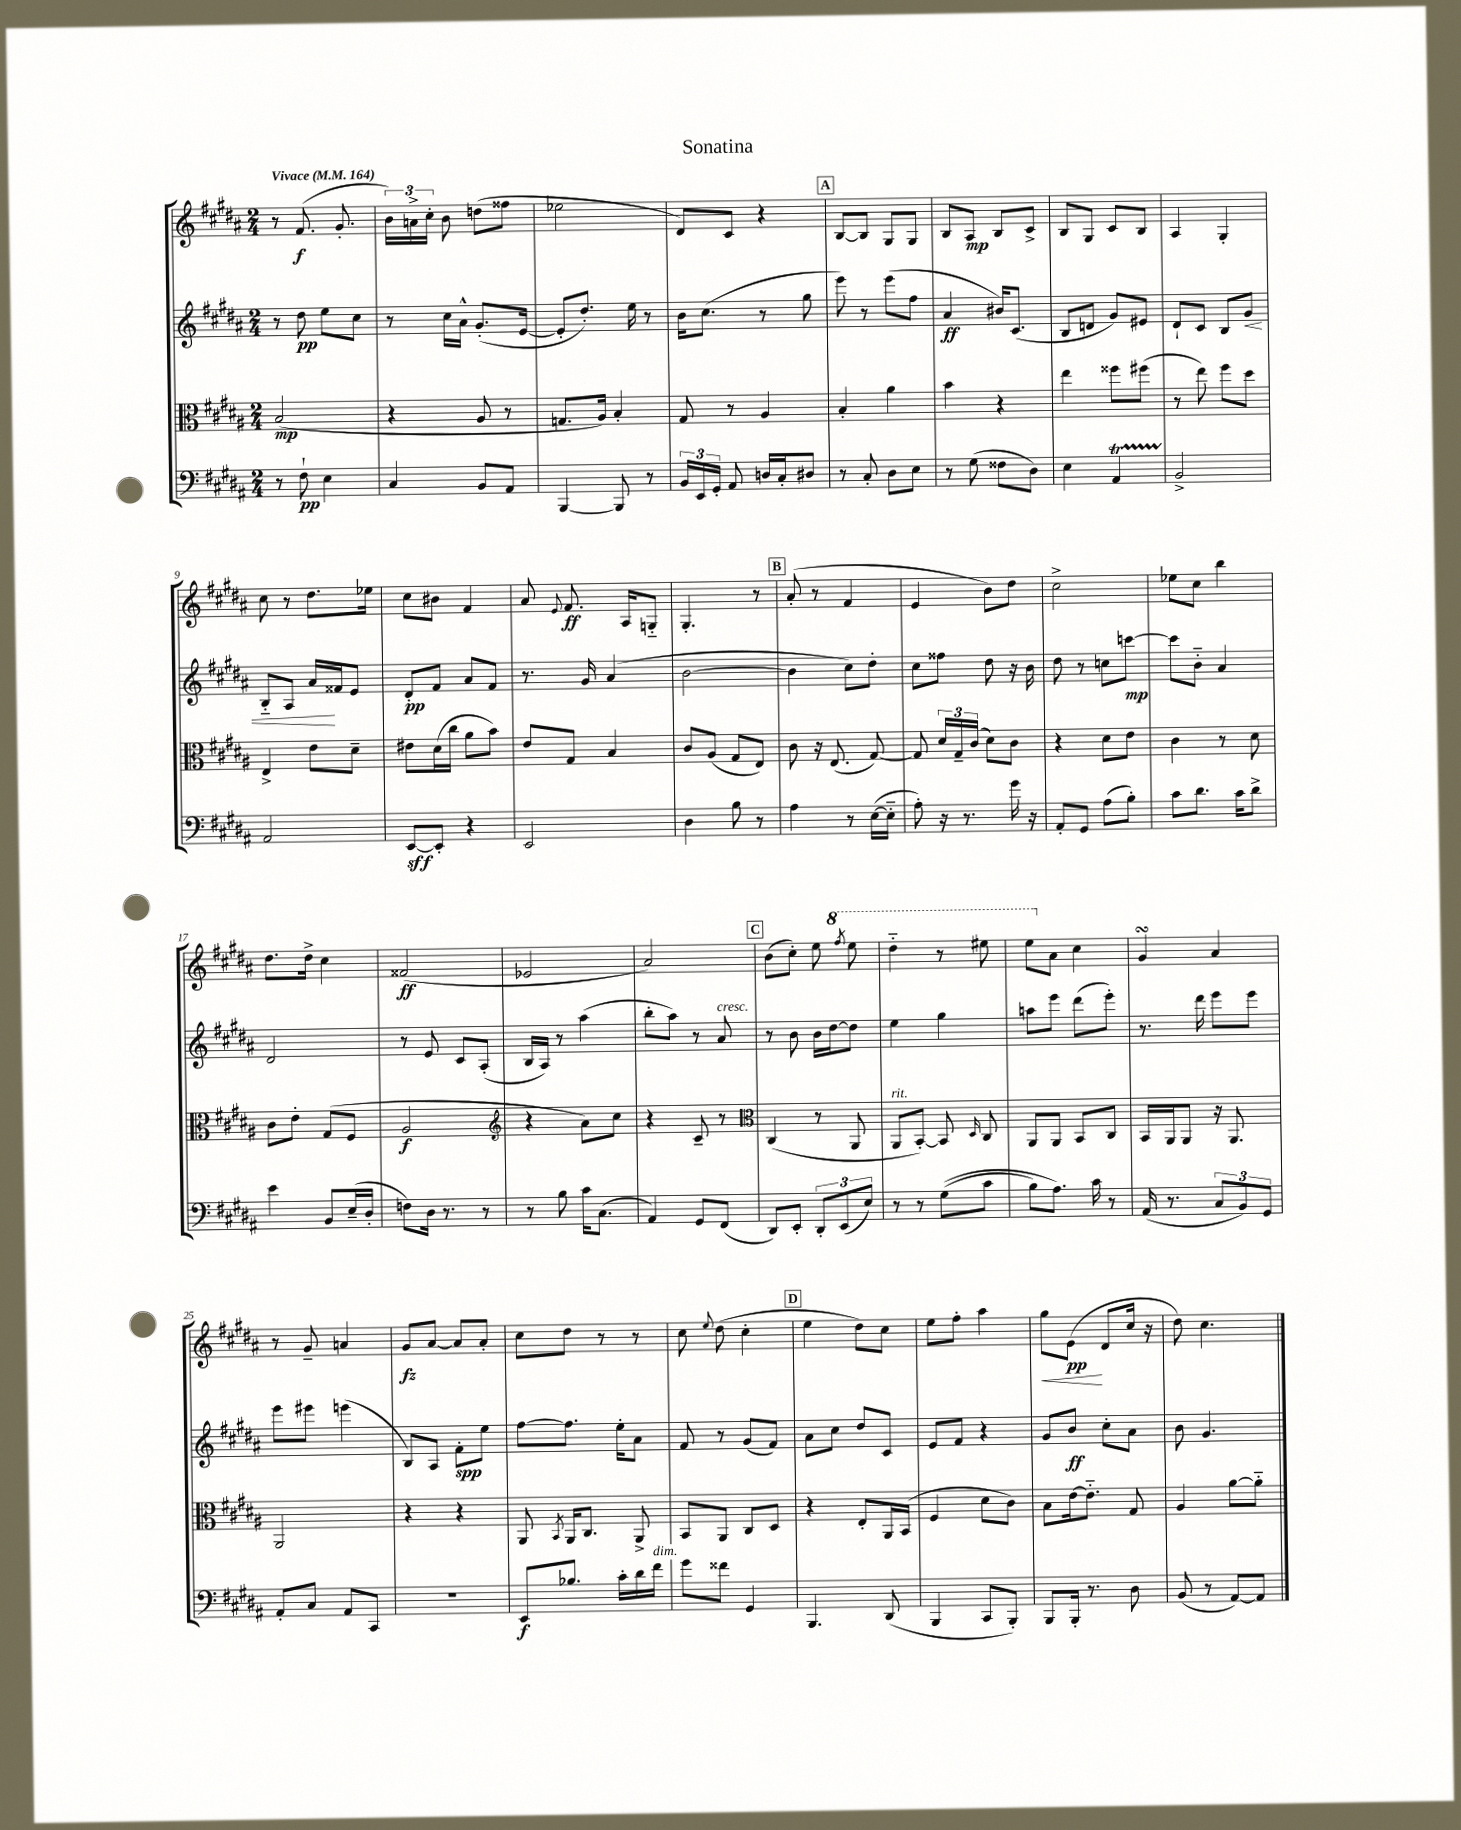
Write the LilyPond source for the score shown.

\header { title = "Sonatina" }
<<
\new StaffGroup <<
\new Staff = "s0" {
    \clef treble \key b \major \numericTimeSignature \time 2/4 \tempo "Vivace" 4 = 164
    \autoBeamOff r8 fis'8.\f( gis'8.-. |
    \tuplet 3/2 { b'16[) a'16-> cis''16]-. } b'8 d''8[( fisis''8] |
    ees''2 |
    dis'8[) cis'8] r4 |
    \mark \markup { \box "A" } b8[~ b8] gis8[ gis8] |
    b8[ ais8]\mp b8[ cis'8]-> |
    b8[ gis8] cis'8[ b8] |
    ais4 gis4-. |
    cis''8 r8 dis''8.[ ees''16] |
    cis''8[ bis'8] fis'4 |
    ais'8 \appoggiatura { e'8 } fis'8.\ff ais16[ g8]-_ |
    gis4.-. r8 |
    \mark \markup { \box "B" } ais'8-.( r8 fis'4 |
    e'4 b'8[) dis''8] |
    cis''2-> |
    ees''8[ cis''8] b''4 |
    dis''8.[ dis''16]-> cis''4 |
    fisis'2\ff( |
    ees'2 |
    ais'2) |
    \mark \markup { \box "C" } b'8[( cis''8]-.) e''8 \ottava #1 \acciaccatura { fis'''8 } e'''8 |
    dis'''4-_ r8 eis'''8 |
    e'''8[ \ottava #0 ais'8] cis''4 |
    gis'4\turn ais'4 |
    r8 gis'8-- a'4 |
    gis'8[\fz ais'8]~ ais'8[ ais'8]-. |
    cis''8[ dis''8] r8 r8 |
    cis''8 \appoggiatura { e''8 } dis''8( cis''4-. |
    \mark \markup { \box "D" } e''4 dis''8[) cis''8] |
    e''8[ fis''8]-. ais''4 |
    gis''8[\< e'8]\pp\!( dis'8[ cis''16] r16 |
    dis''8) cis''4. \bar "|." |
}
\new Staff = "s1" {
    \clef treble \key b \major \numericTimeSignature \time 2/4
    \autoBeamOff r8 dis''8\pp e''8[ cis''8] |
    r8 cis''16[ ais'16]-^ gis'8.[-.( e'16]~ |
    e'8[-. dis''8.]-.) e''16 r8 |
    b'16[ cis''8.]( r8 gis''8 |
    \mark \markup { \box "A" } e'''8) r8 e'''8[( fis''8] |
    ais'4\ff bis'16[) cis'8.]( |
    b8[ d'8] gis'8[) eis'8] |
    dis'8[-! cis'8] b8[ gis'8]\< |
    b8[-_ ais8] ais'16[\! fisis'16 e'8] |
    dis'8[-.\pp fis'8] ais'8[ fis'8] |
    r8. gis'16 ais'4( |
    b'2~ |
    \mark \markup { \box "B" } b'4 cis''8[) dis''8]-. |
    cis''8[ fisis''8] dis''8 r16 b'16 |
    dis''8 r8 c''8[ c'''8]~\mp |
    c'''8[ b'8]-_ ais'4 |
    dis'2 |
    r8 e'8 cis'8[ ais8]-.( |
    b16[ ais16]) r8 ais''4( |
    b''8[-. ais''8]) r8 ais'8^\markup { \italic "cresc." } |
    \mark \markup { \box "C" } r8 b'8 b'16[ dis''16~ dis''8] |
    e''4 gis''4 |
    a''8[ e'''8] dis'''8[( e'''8]-.) |
    r8. dis'''16 e'''8[ e'''8] |
    e'''8[ eis'''8] e'''4( |
    b8[) ais8] fis'8[-.\spp e''8] |
    fis''8[~ fis''8.] e''16[-. ais'8] |
    fis'8 r8 gis'8[( fis'8]) |
    \mark \markup { \box "D" } ais'8[ cis''8] dis''8[ cis'8] |
    e'8[ fis'8] r4 |
    gis'8[ b'8]\ff cis''8[-. ais'8] |
    b'8 gis'4. \bar "|." |
}
\new Staff = "s2" {
    \clef alto \key b \major \numericTimeSignature \time 2/4
    \autoBeamOff b2\mp( |
    r4 ais8 r8 |
    g8.[ ais16]) b4-. |
    gis8 r8 ais4 |
    \mark \markup { \box "A" } b4-. ais'4 |
    b'4 r4 |
    e''4 fisis''8[ fis''8]( |
    r8 e''8) fis''8[ dis''8] |
    e4-> e'8[ dis'8]-- |
    eis'8[ dis'16( cis''16] ais'8[ b'8]) |
    e'8[ gis8] b4 |
    cis'8[ ais8]( gis8[ e8]) |
    \mark \markup { \box "B" } cis'8 r16 e8.( gis8~) |
    gis8 \tuplet 3/2 { dis'16[ gis16-- cis'16]( } dis'8[) cis'8] |
    r4 dis'8[ e'8] |
    cis'4 r8 dis'8 |
    cis'8[ e'8]-. gis8[( fis8] |
    ais2\f |
    \clef treble r4 ais'8[) cis''8] |
    r4 cis'8-- r8 |
    \mark \markup { \box "C" } \clef alto cis4( r8 ais,8 |
    ais,8[^\markup { \italic "rit." } b,8]~-.) b,8 \grace { dis16 } cis8 |
    ais,8[ ais,8] b,8[ cis8] |
    b,16[ ais,16 ais,8] r16 ais,8. |
    ais,2 |
    r4 r4 |
    ais,8 \acciaccatura { b,8 } ais,16[ cis8.] ais,8-> |
    b,8[ ais,8] cis8[ dis8] |
    \mark \markup { \box "D" } r4 e8[-. ais,16 b,16]( |
    fis4 dis'8[ cis'8]) |
    b8[ e'16~ e'8.]-_ gis8 |
    ais4 ais'8[~ ais'8]-_ \bar "|." |
}
\new Staff = "s3" {
    \clef bass \key b \major \numericTimeSignature \time 2/4
    \autoBeamOff r8 fis8-!\pp e4 |
    cis4 b,8[ ais,8] |
    b,,4~ b,,8 r8 |
    \tuplet 3/2 { b,16[ e,16 gis,16]-. } ais,8 d16[ cis16-. dis8] |
    \mark \markup { \box "A" } r8 cis8-. dis8[ e8] |
    r8 gis8( fisis8[ dis8]) |
    e4 ais,4\startTrillSpan |
    b,2->\stopTrillSpan |
    ais,2 |
    e,8[~\sff e,8]-. r4 |
    e,2 |
    dis4 b8 r8 |
    \mark \markup { \box "B" } ais4 r8 e16[~( e16]-_ |
    ais8-.) r16 r8. gis'16 r16 |
    ais,8[-. gis,8] ais8[( b8]-.) |
    cis'8[ dis'8.] cis'16[ dis'8]-> |
    e'4 b,8[ e16--( dis16]-. |
    f8[) dis16] r8. r8 |
    r8 b8 cis'16[ cis8.]( |
    ais,4) gis,8[ fis,8]( |
    \mark \markup { \box "C" } dis,8[) e,8]-. \tuplet 3/2 { dis,8[-. e,8( e8]) } |
    r8 r8 gis8[(\( cis'8] |
    b8[) ais8.]\) cis'16 r8 |
    ais,16( r8. \tuplet 3/2 { cis8[ b,8) gis,8] } |
    ais,8[-. cis8] ais,8[ cis,8] |
    R2 |
    e,8[\f bes8.] cis'16[-. dis'16 fis'16]^\markup { \italic "dim." } |
    gis'8[ fisis'8] gis,4 |
    \mark \markup { \box "D" } b,,4. dis,8( |
    b,,4 cis,8[ b,,8]-.) |
    b,,8[ b,,16]-. r8. dis8 |
    b,8( r8 ais,8[~) ais,8] \bar "|." |
}
>>
>>
